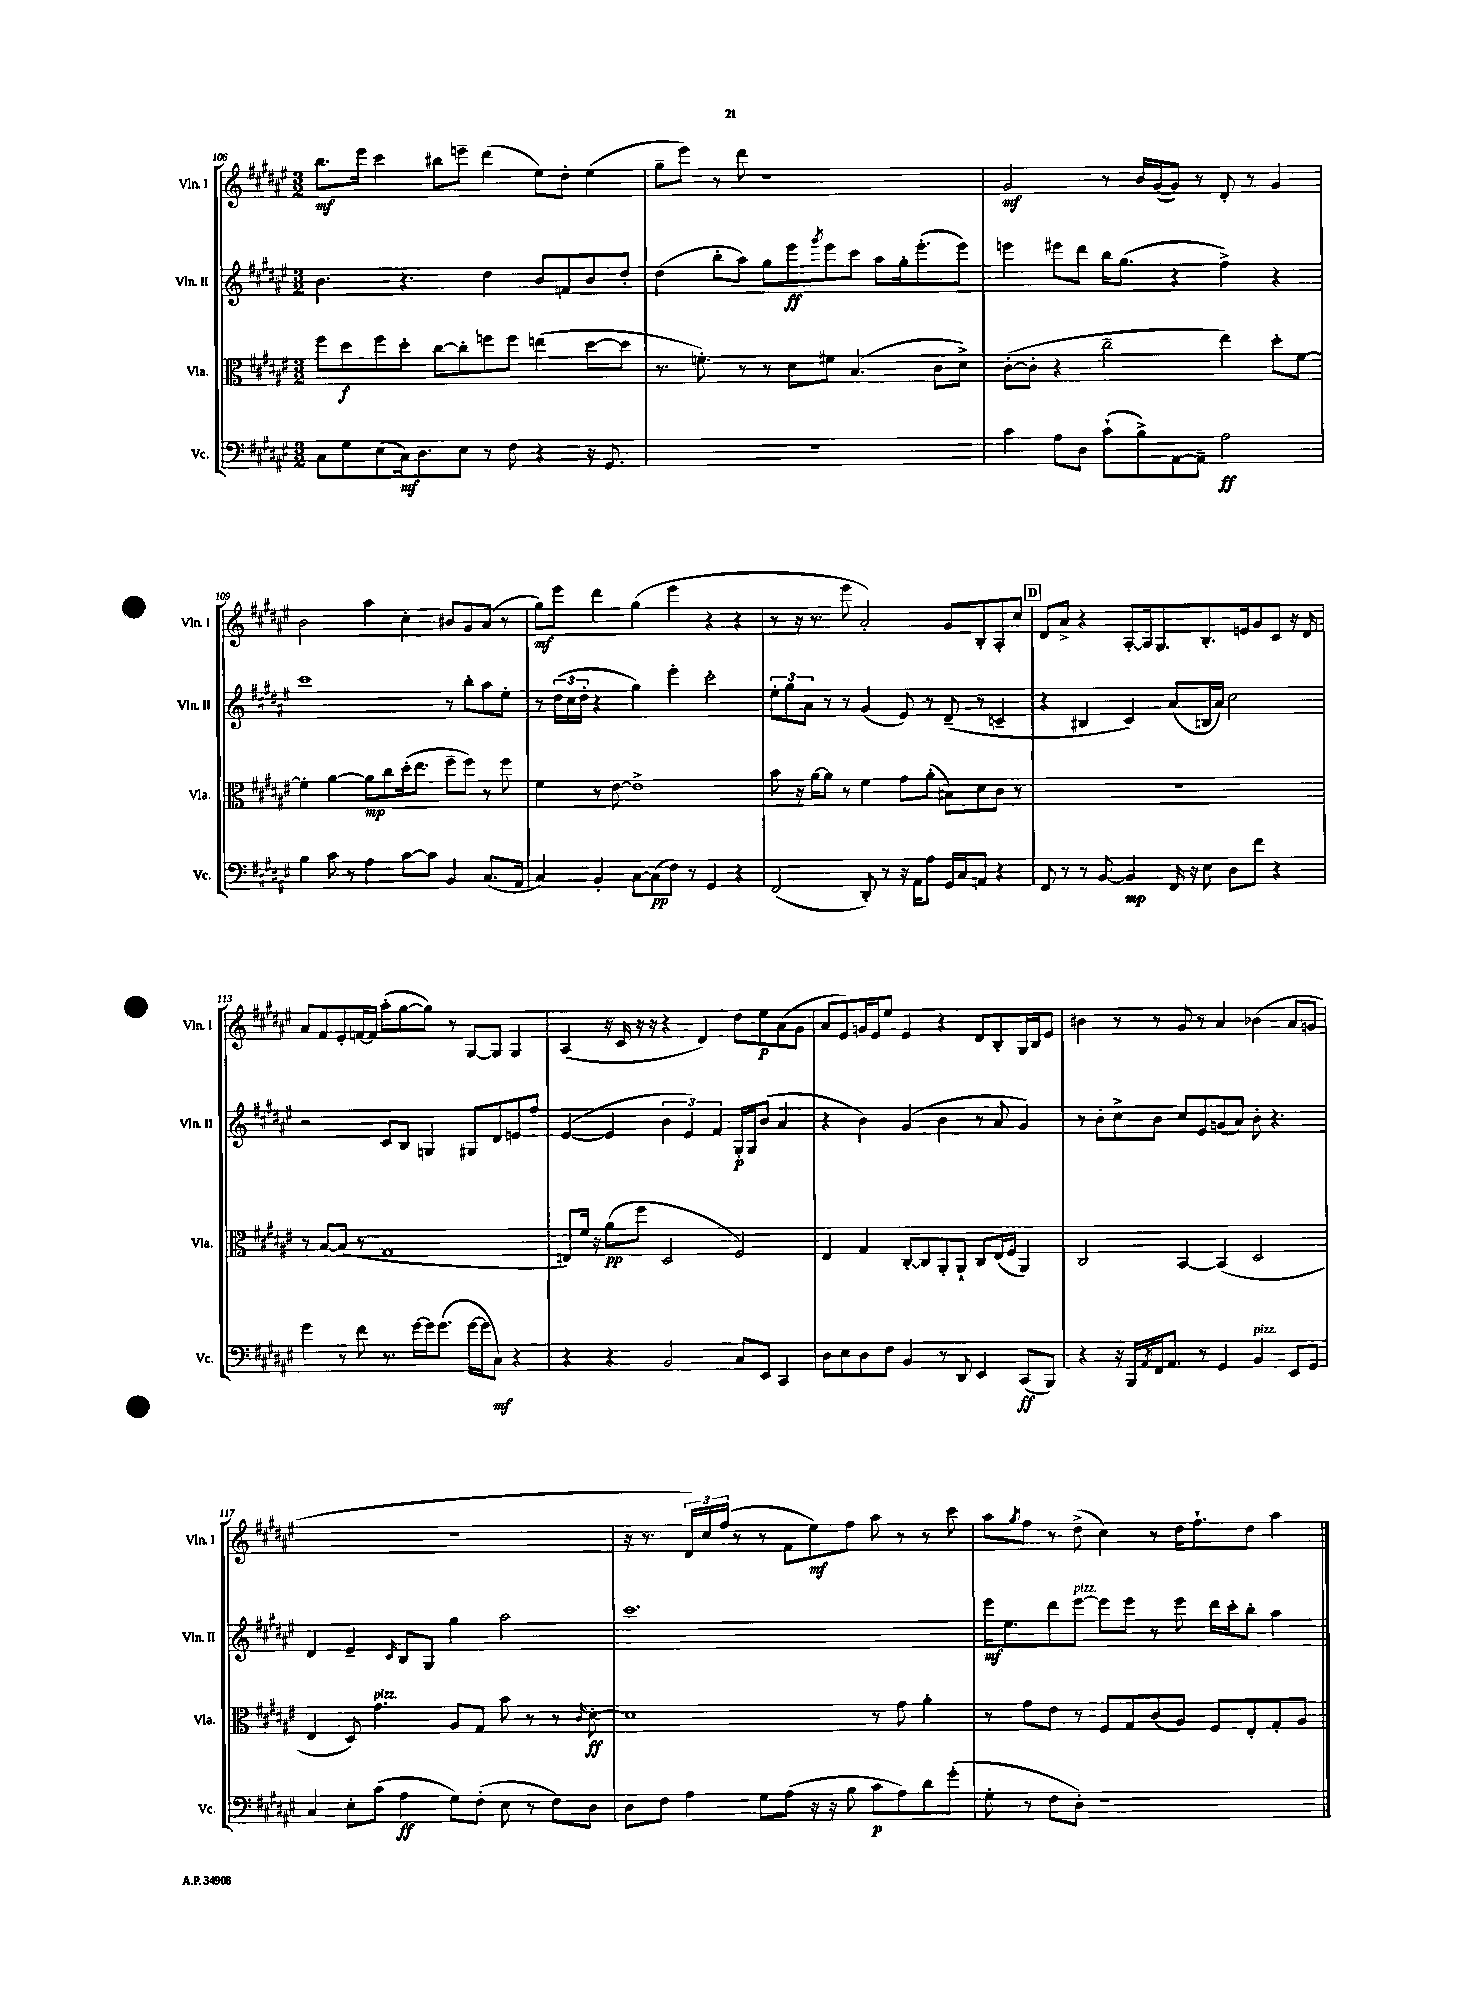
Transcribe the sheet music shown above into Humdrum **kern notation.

**kern	**kern	**kern	**kern
*staff4	*staff3	*staff2	*staff1
*clefF4	*clefC3	*clefG2	*clefG2
*k[f#c#g#d#a#e#]	*k[f#c#g#d#a#e#]	*k[f#c#g#d#a#e#]	*k[f#c#g#d#a#e#]
*M3/2	*M3/2	*M3/2	*M3/2
8C#	8ff#	4.b	8.bb
8G#	8dd#	.	.
.	.	.	16eee#
(8E#	8ff#	.	4ccc#
16C#)	8dd#'	4.r	.
8.D#	.	.	.
.	[8cc#	.	8bb#
8E#	8cc#']	.	8eee~
8r	8ff	4dd#	(4ddd#
8F#	8ff	.	.
4r	(4ee	8b	8ee#)
.	.	8f	8dd#'
16r	[8dd#	8b	(4ee#
8.GG#	.	.	.
.	8dd#]	8dd#'	.
=	=	=	=
1.r	8.r	(4dd#	8gg#~
.	.	.	8eee#)
.	8.f')	.	.
.	.	8bb'	8r
.	8r	8aa#)	8ddd#
.	8r	8gg#	1r
.	8d#	8eee#	.
.	.	8qggg#	.
.	8f#	8eee#	.
.	(4.B	8ccc#	.
.	.	8aa#	.
.	.	16gg#'	.
.	.	(8.eee#'	.
.	8c#	.	.
.	8d#^)	8eee#)	.
=	=	=	=
4c#	([8c#'	4eee	2g#
.	8c#']	.	.
8A#	4r	8eee#	.
8D#	.	8ddd#	.
(8c#`	2cc#~	16bb	8r
.	.	(8.gg#	.
8B^)	.	.	16b
.	.	.	([16g#
[8AA#	.	4r	8g#])
8AA#~]	.	.	8r
2A#	4ee#)	4ff#^)	8d#'
.	.	.	8r
.	8dd#'	4r	4g#
.	[8f#	.	.
=	=	=	=
4B	4f#']	1ccc#	2b
8c#	[4a#	.	.
8r	.	.	.
4A#	8a#]	.	4aa#
.	8cc#	.	.
[8c#	(16dd#'	.	4cc#'
.	8.ee#	.	.
8c#]	.	.	.
4BB	8ff#~	8r	8b#
.	8ff#)	8bb'	8g#
(8.C#	8r	8aa#	(8a#
.	8ff#	8ee#'	8r
16AA#	.	.	.
=	=	=	=
4C#)	4f#	8r	8gg#)
.	.	(24dd#	8eee#
.	.	24cc#	.
.	.	24dd#'	.
4BB'	8r	4r	4ddd#
.	[8e#	.	.
[8C#	1e#^]	4gg#)	(4gg#
(8C#]	.	.	.
8F#)	.	4eee#'	4eee#
8r	.	.	.
4GG#	.	2ccc#'	4r
4r	.	.	4r
=	=	=	=
(2FF#	8b	12ee#'	8r
.	.	12gg#	.
.	16r	.	16r
.	.	12a#	.
.	[16a#	.	8.r
.	8a#]	8r	.
.	8r	8r	8eee#
8DD#')	4f#	(4g#	2a#')
8r	.	.	.
16r	8g#	8e#)	.
16AA#	.	.	.
8A#	(8a#'	8r	.
16GG#	8B#)	(8d#~	8g#
16C#	.	.	.
8AA	8d#	8r	8B'
4r	8c#	4c~	8A#'
.	8r	.	8cc#
=	=	=	=
8FF#	1.r	4r	8d#
8r	.	.	8a#^
8r	.	4B#	4r
[8BB	.	.	.
4BB]	.	4c#)	[8A#'
.	.	.	16A#]
.	.	.	8.G#
16FF#	.	(8a#	.
16r	.	.	.
8E#	.	16B	8.B'
.	.	16a#)	.
8D#	.	2cc#	.
.	.	.	16e
8f#	.	.	8g#
4r	.	.	8c#
.	.	.	16r
.	.	.	16d#
=	=	=	=
4g#	8r	2r	8a#
.	[8B	.	8f#
8r	(8B]	.	8e#'
8f#	8r	.	[16f
.	.	.	16f]
8.r	1G#	8c#	(8aa#'
.	.	8B	[8gg#
[16g#	.	.	.
16g#]	.	4G	8gg#])
(8.g#	.	.	.
.	.	.	8r
[16g#	.	8G#	[8G#
16g#]	.	.	.
8C#)	.	8d#	8G#]
4r	.	8e	4G#
.	.	8ff#	.
=	=	=	=
4r	8E)	([4e#	(4A#
.	16f#	.	.
.	16r	.	.
4r	(8a#	4e#]	16r
.	.	.	16c#
.	8ff#	.	16r
.	.	.	16r
2BB	2D#	6b	4r
.	.	6e#)	.
.	.	.	4d#)
.	.	6f#	.
8C#	2F#)	16G#'	8dd#
.	.	16G#	.
8EE#	.	(8b	8ee#
4CC#	.	4a#	(8a#
.	.	.	8g#
=	=	=	=
8D#	4E#	4r	8a#
8E#	.	.	8e#)
8D#	4G#	4b)	16g
.	.	.	16e#
8F#	.	.	8ee#
4BB	[8C#'	(4g#	4e#
.	8C#]	.	.
8r	8AA#'	4b	4r
8DD#	8AA#`	.	.
4EE#	8C#	8r	8d#
.	(16E#	8a#	8B'
.	16F#	.	.
(8CC#	4AA#)	4g#)	16G#
.	.	.	16B
8BBB)	.	.	8e#
=	=	=	=
4r	2C#	8r	4b#
.	.	8b'	.
16r	.	8cc#^	8r
16BBB	.	.	.
8qAA#	.	.	.
16FF#	.	8b	8r
8.AA#	.	.	.
.	[4BB	8cc#	8g#
8r	.	8e#	8r
4GG#	(4BB]	(8g	4a#
.	.	8a#)	.
4BB	2D#	8b'	(4b-
.	.	4.r	.
8EE#	.	.	8a#
8GG#	.	.	8g
=	=	=	=
4C#	4E#	4d#	1.r
8E#'	8D#)	4e#~	.
(8c#	4.g#	.	.
.	.	16qqc#	.
4A#	.	8B	.
.	.	8G#	.
8G#)	8A#	4gg#	.
(8F#'	8G#	.	.
8E#	8b	2aa#	.
8r	8r	.	.
8F#)	8r	.	.
.	16qqc#	.	.
8D#	[8d#'	.	.
=	=	=	=
8D#	1d#]	1.ccc#	16r
.	.	.	8.r
8F#	.	.	.
4A#	.	.	24d#)
.	.	.	24cc#
.	.	.	(24ff#
.	.	.	8r
8G#	.	.	8r
(8A#	.	.	8f#
16r	.	.	8ee#)
16r	.	.	.
8B	.	.	8ff#
8c#	8r	.	8aa#
8A#)	8g#	.	8r
8d#	4a#'	.	8r
(8g#'	.	.	8ccc#
=	=	=	=
8G#'	8r	16eee#	8aa#
.	.	8.ee#	.
.	.	.	8qgg#
8r	8g#	.	8ff#
8F#	8e#	8ddd#	8r
8D#')	8r	[8eee#	(8dd#^
1r	8F#	8eee#]	4cc#)
.	8G#	8eee#	.
.	(8c#	8r	8r
.	8A#)	8eee#	16dd#
.	.	.	8.ff#`
.	8F#	16ddd#	.
.	.	16ccc#'	.
.	8E#'	8bb'	8dd#
.	8G#'	4aa#	4aa#
.	8A#	.	.
==	==	==	==
*-	*-	*-	*-
